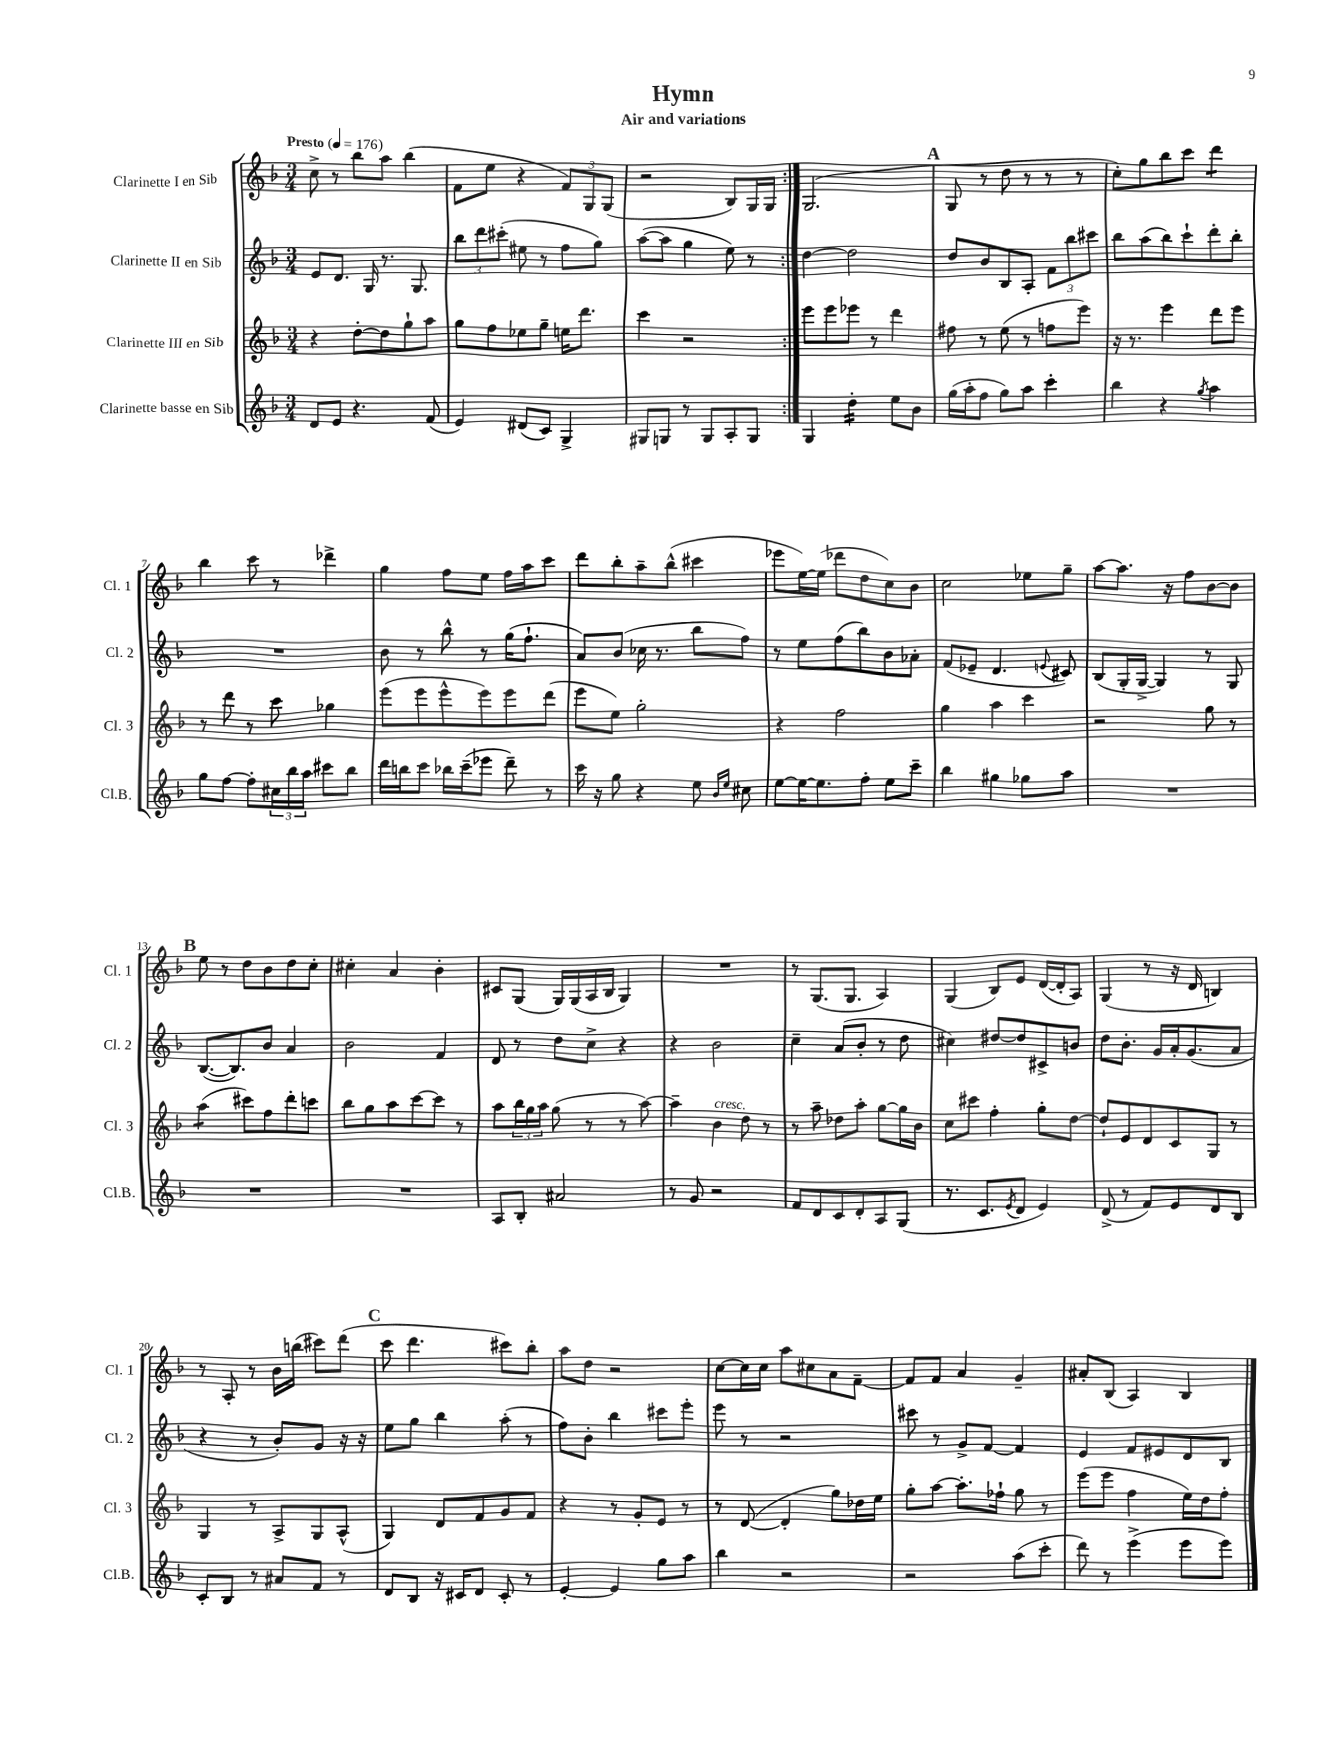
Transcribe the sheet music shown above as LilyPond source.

\header { title = "Hymn" subtitle = "Air and variations" }
<<
\new StaffGroup <<
\new Staff = "s0" \with { instrumentName = "Clarinette I en Sib" shortInstrumentName = "Cl. 1" } {
    \clef treble \key f \major \numericTimeSignature \time 3/4 \tempo "Presto" 4 = 176
    \repeat volta 2 { c''8-> r8 bes''8 a''8 bes''4( |
    f'8 e''8 r4 \tuplet 3/2 { f'8) g8 g8( } |
    r2 bes8) g16 g16 | }
    g2.( |
    \mark \markup { \bold "A" } g8 r8 d''8 r8 r8 r8 |
    c''8-.) g''8 bes''8 c'''8 d'''4:8 |
    bes''4 c'''8 r8 des'''4-> |
    g''4 f''8 e''8 f''16 a''16 c'''8 |
    d'''8 bes''8-. a''8-- bes''8-^( cis'''4 |
    ees'''8 e''16~) e''16( des'''8 d''8 c''8) bes'8 |
    c''2 ees''8 g''8-- |
    a''8~ a''8. r16 f''8 bes'8~ bes'8 |
    \mark \markup { \bold "B" } e''8 r8 d''8 bes'8 d''8 c''8-. |
    cis''4-. a'4 bes'4-. |
    cis'8 g8( g16) g16( a16 bes16 g4) |
    R2. |
    r8 g8.( g8. a4) |
    g4( bes8) e'8 d'16~( d'16-. a8) |
    g4( r8 r16 d'16 b4) |
    r8 a8-. r8 bes'16 b''16( cis'''8) d'''8( |
    \mark \markup { \bold "C" } c'''8 d'''4. cis'''8) bes''8-. |
    a''8 d''8 r2 |
    c''8~ c''16 c''16 a''8 cis''8 a'8 f'8~-- |
    f'8 f'8 a'4 g'4-- |
    ais'8-. bes8( a4) bes4 \bar "|." |
}
\new Staff = "s1" \with { instrumentName = "Clarinette II en Sib" shortInstrumentName = "Cl. 2" } {
    \clef treble \key f \major \numericTimeSignature \time 3/4
    \repeat volta 2 { e'8 d'8. g16 r8. g8. |
    \tuplet 3/2 { bes''8 d'''8 cis'''8-.( } eis''8 r8 f''8 g''8) |
    a''8~( a''8 g''4 e''8) r8 | }
    d''4~ d''2 |
    \mark \markup { \bold "A" } d''8 bes'8 bes8 a8-. \tuplet 3/2 { f'8 bes''8 cis'''8 } |
    bes''8 a''8( bes''8) c'''8-! d'''8-. bes''8-. |
    R2. |
    bes'8 r8 bes''8-^ r8 g''16( f''8.-! |
    a'8) bes'8( ces''16 r8. bes''8 f''8) |
    r8 e''8 f''8( bes''8) bes'8 aes'8-. |
    f'8( ees'8-- d'4. \appoggiatura { e'8 } cis'8) |
    bes8( g16-. g16~-> g4) r8 g8 |
    \mark \markup { \bold "B" } bes8.~( bes8.) bes'8 a'4 |
    bes'2 f'4 |
    d'8 r8 d''8 c''8-> r4 |
    r4 bes'2 |
    c''4-- a'8( bes'8-. r8 d''8 |
    cis''4) dis''8~ dis''8 cis'8-> b'8 |
    d''8 bes'8.-. g'16 a'16-. g'8.( a'8 |
    r4 r8 bes'8-.) g'8 r16 r16 |
    \mark \markup { \bold "C" } e''8 g''8 bes''4 a''8-.( r8 |
    f''8) bes'8-. bes''4 cis'''8 e'''8-. |
    e'''8 r8 r2 |
    cis'''8 r8 g'8-> f'8~ f'4 |
    e'4 f'8 eis'8 d'8 bes8 \bar "|." |
}
\new Staff = "s2" \with { instrumentName = "Clarinette III en Sib" shortInstrumentName = "Cl. 3" } {
    \clef treble \key f \major \numericTimeSignature \time 3/4
    \repeat volta 2 { r4 d''8~-. d''8 g''8-! a''8 |
    g''8 f''8 ees''8 g''8-- e''16 d'''8. |
    c'''4 r2 | }
    e'''8 e'''8 ees'''8 r8 d'''4 |
    \mark \markup { \bold "A" } fis''8 r8 e''8( r8 f''8 e'''8) |
    r16 r8. e'''4 d'''8 e'''8 |
    r8 d'''8 r8 c'''8 ges''4 |
    e'''8( e'''8 e'''8-^ e'''8) e'''8 d'''8( |
    e'''8 e''8) g''2-. |
    r4 f''2 |
    g''4 a''4 c'''4 |
    r2 g''8 r8 |
    \mark \markup { \bold "B" } a''4:8( cis'''8) f''8 d'''8-. c'''8 |
    bes''8 g''8 a''8 c'''8~ c'''8 r8 |
    a''8 \tuplet 3/2 { bes''16 g''16 a''16 } g''8( r8 r8 a''8~) |
    a''4-- bes'4^\markup { \italic "cresc." } d''8 r8 |
    r8 a''8-- des''8 a''8-. g''8~ g''16 bes'16 |
    c''8 cis'''8 f''4-. g''8-. d''8~ |
    d''8-! e'8 d'8 c'8 g8 r8 |
    g4 r8 a8-> g8 a8-^( |
    \mark \markup { \bold "C" } g4) d'8 f'8 g'8 f'8 |
    r4 r8 g'8-. e'8 r8 |
    r8 d'8~( d'4-. g''8) des''16 e''16 |
    g''8-. a''8~ a''8.-. fes''16-! g''8 r8 |
    e'''8( e'''8 f''4 e''16) d''16 f''8-. \bar "|." |
}
\new Staff = "s3" \with { instrumentName = "Clarinette basse en Sib" shortInstrumentName = "Cl.B." } {
    \clef treble \key f \major \numericTimeSignature \time 3/4
    \repeat volta 2 { d'8 e'8 r4. f'8( |
    e'4) dis'8( c'8) g4-> |
    gis8 g8 r8 g8 a8-. g8 | }
    g4 d''4:16-. e''8 bes'8 |
    \mark \markup { \bold "A" } g''16( a''16-. f''8 g''8) a''8 c'''4-. |
    bes''4 r4 \acciaccatura { g''8 } a''4 |
    g''8 f''8~ f''8-. \tuplet 3/2 { cis''16 bes''16 a''16 } cis'''8 bes''8 |
    d'''16 b''16 c'''8 bes''16 c'''16--( ees'''8 d'''8--) r8 |
    c'''16 r16 g''8 r4 e''8 \grace { bes'16 e''16 } cis''8 |
    e''8~ e''16~ e''8. f''8-. e''8 c'''8-- |
    bes''4 gis''4 ges''8 a''8 |
    R2. |
    \mark \markup { \bold "B" } R2. |
    R2. |
    a8 bes8-. ais'2 |
    r8 g'8 r2 |
    f'8 d'8 c'8 d'8-. a8 g8( |
    r8. c'8. \acciaccatura { e'8 } d'8 e'4) |
    d'8->( r8 f'8) e'8 d'8 bes8 |
    c'8-. bes8 r8 ais'8 f'8 r8 |
    \mark \markup { \bold "C" } d'8 bes8 r16 cis'16 d'8 cis'8-. r8 |
    e'4~-. e'4 g''8 a''8 |
    bes''4 r2 |
    r2 a''8( c'''8-. |
    d'''8) r8 e'''4->( e'''8 e'''8) \bar "|." |
}
>>
>>
